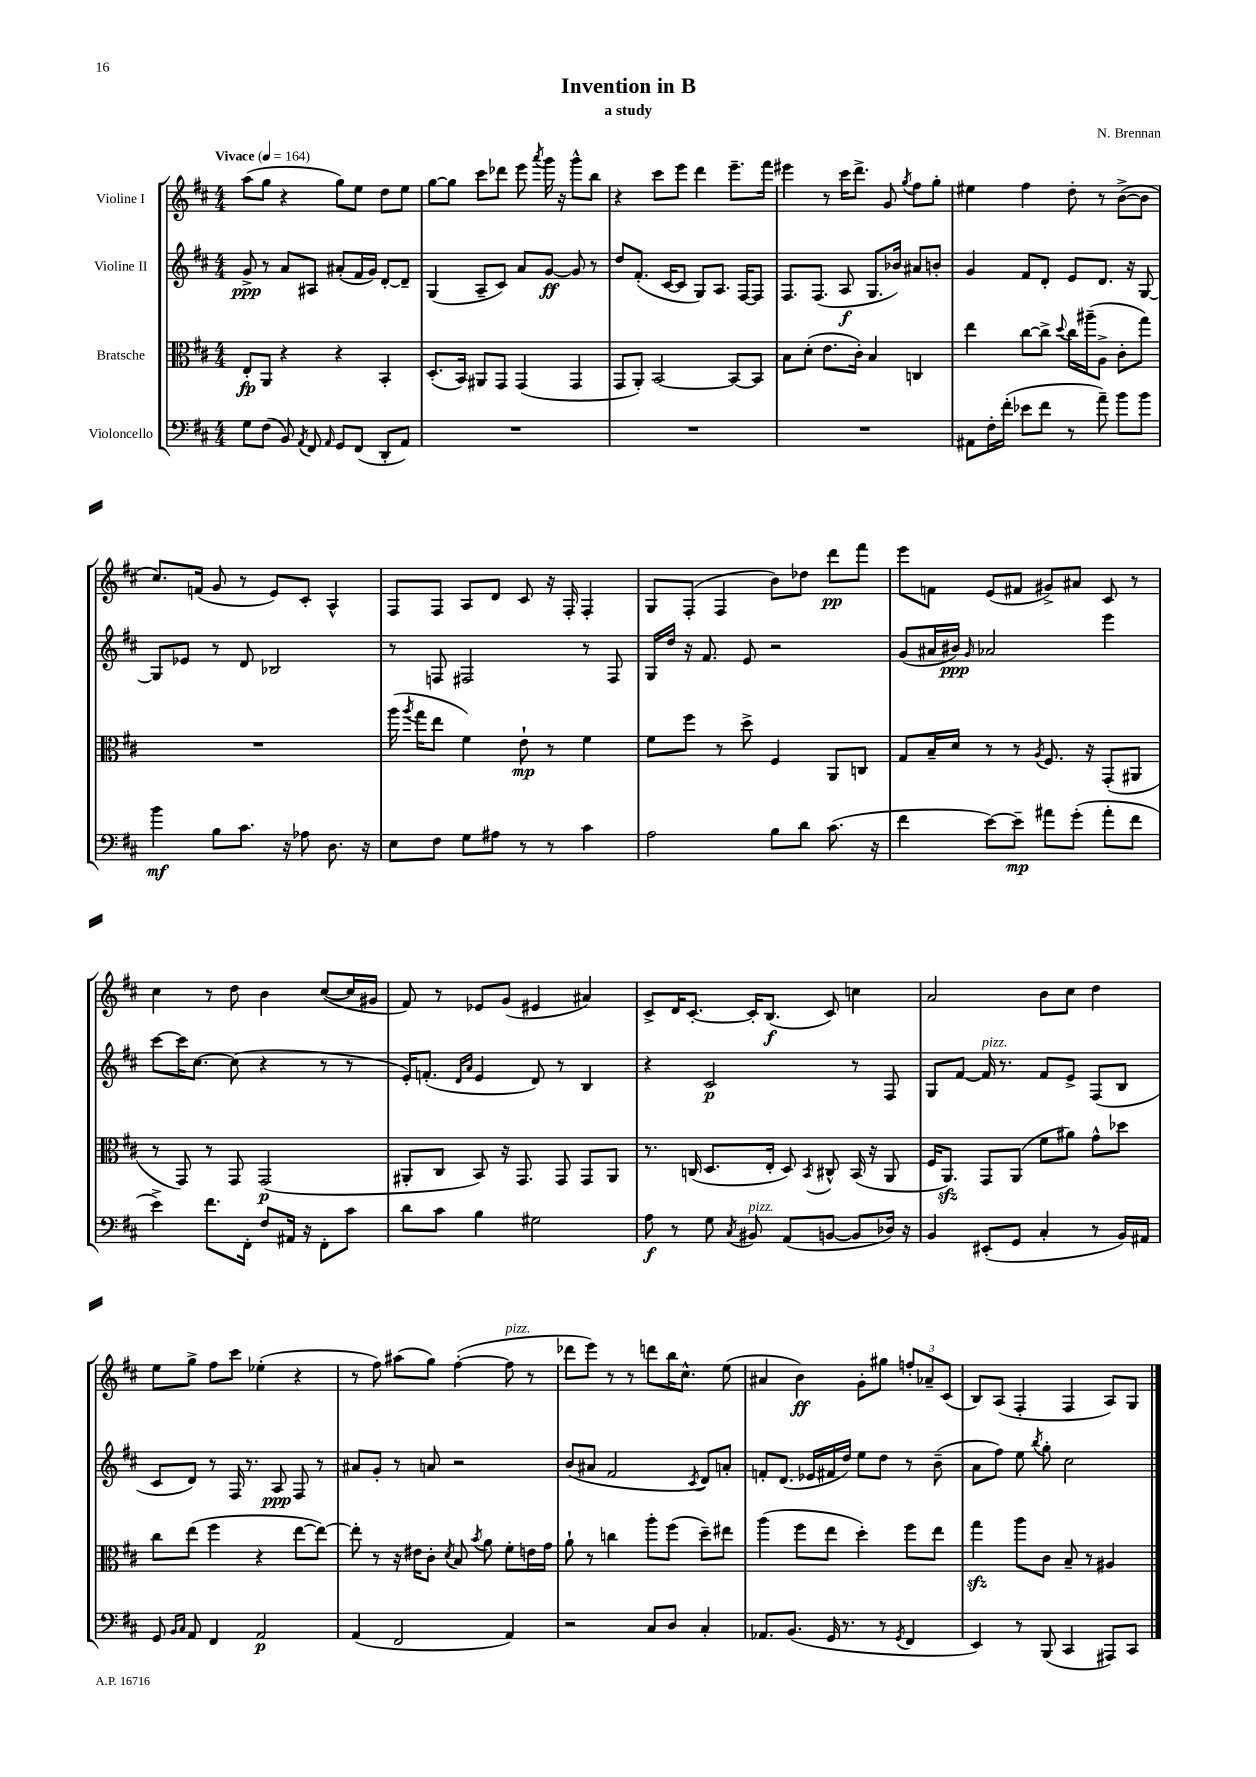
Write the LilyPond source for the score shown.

\header { title = "Invention in B" composer = "N. Brennan" subtitle = "a study" }
<<
\new StaffGroup <<
\new Staff = "s0" \with { instrumentName = "Violine I" } {
    \clef treble \key d \major \numericTimeSignature \time 4/4 \tempo "Vivace" 4 = 164
    \autoBeamOff a''8[( g''8] r4 g''8[) e''8] d''8[ e''8] |
    g''8[~ g''8] cis'''8[ des'''8] e'''8 \acciaccatura { a'''8 } g'''16 r16 g'''8[-^ b''8] |
    r4 cis'''8[ e'''8] d'''4 e'''8.[-- fis'''16] |
    eis'''4 r8 cis'''16[ d'''8.]-> g'8 \acciaccatura { g''8 } fis''8[ g''8]-. |
    eis''4 fis''4 d''8-. r8 b'8[~->( b'8] |
    cis''8.[) f'16]( g'8 r8 e'8[) cis'8]-. a4-^ |
    fis8[ fis8] a8[ d'8] cis'8 r16 fis16-. fis4-. |
    g8[ fis8]-.( fis4 b'8[) des''8] d'''8[\pp fis'''8] |
    e'''8[ f'8] e'8[( fis'8] gis'8[->) ais'8] cis'8 r8 |
    cis''4 r8 d''8 b'4 cis''8[~( cis''16 gis'16] |
    fis'8) r8 ees'8[ g'8]( eis'4 ais'4) |
    cis'8[-> d'16 cis'8.]~-. cis'16[-. b8.]\f( cis'8) c''4 |
    a'2 b'8[ cis''8] d''4 |
    e''8[ g''8]-> fis''8[ cis'''8] ees''4-.( r4 |
    r8 fis''8) ais''8[( g''8]) fis''4~-.( fis''8^\markup { \italic "pizz." } r8 |
    des'''8[ e'''8]) r8 r8 d'''8[ b''16 cis''8.]-^ e''8( |
    ais'4 b'4\ff) g'8[-. gis''8] \tuplet 3/2 { f''8[-. aes'8-- cis'8]( } |
    b8[) a8]( fis4-. fis4 a8[) g8] \bar "|." |
}
\new Staff = "s1" \with { instrumentName = "Violine II" } {
    \clef treble \key d \major \numericTimeSignature \time 4/4
    \autoBeamOff g'8->\ppp r8 a'8[ ais8] ais'8[-.( fis'16 g'16]) d'8[~-. d'8]-- |
    g4( a8[-- cis'8]) a'8[ g'8]~\ff g'8 r8 |
    d''8[ fis'8.]-.( cis'16[~ cis'8] g8[) a8.] fis16[~ fis8] |
    fis8.[ fis8.]( a8\f g8.[ bes'16]) ais'8[ b'8]-. |
    g'4 fis'8[ d'8]-. e'8[ d'8.] r16 g8~ |
    g8[ ees'8] r8 d'8 bes2 |
    r8 f8 fis2 r8 fis8 |
    g16[ d''16] r16 fis'8. e'8 r2 |
    g'8[( ais'16 bis'16]\ppp) \grace { g'16 } aes'2 e'''4 |
    cis'''8[~ cis'''16 cis''8.]~ cis''8( r4 r8 r8 |
    e'16[-.) f'8.]-.( \grace { d'16[ a'16] } e'4 d'8) r8 b4 |
    r4 cis'2\p r8 fis8 |
    g8[ fis'8]~ fis'16^\markup { \italic "pizz." } r8. fis'8[ e'8]-> fis8[( b8] |
    cis'8[ d'8]) r8 fis16 r8. a8\ppp fis8 r8 |
    ais'8[ g'8]-. r8 a'8 r2 |
    b'8[( ais'8] fis'2 \acciaccatura { cis'8 } d'8[) a'8]-. |
    f'8[-. d'8.]( ees'16[ fis'16 d''16]) e''8[ d''8] r8 b'8--( |
    a'8[ fis''8]) e''8 \acciaccatura { b''8 } g''8-. cis''2 \bar "|." |
}
\new Staff = "s2" \with { instrumentName = "Bratsche" } {
    \clef alto \key d \major \numericTimeSignature \time 4/4
    \autoBeamOff e8[-.\fp a,8] r4 r4 b,4-. |
    d8.[-.( b,16]) ais,8[ g,8] g,4( g,4 |
    g,8[ a,8]-.) b,2~ b,8[~ b,8] |
    b8[ d'8]-.( e'8.[ cis'16]-.) b4 c4 |
    e''4 cis''8[~ cis''8]-> \appoggiatura { d''8 } cis''16[ ais''16--( a8]-> cis'8[-. g''8]) |
    R1 |
    a''16( \acciaccatura { a''8 } g''16[ e''8] fis'4) e'8-!\mp r8 fis'4 |
    fis'8[ fis''8] r8 d''8-> fis4 a,8[ c8] |
    g8[ b16-- d'16] r8 r8 \acciaccatura { a8 } fis8. r16 g,8[-.( ais,8] |
    r8 g,8) r8 g,8 g,2\p( |
    ais,8[-. cis8] b,8) r16 g,8. g,8 g,8[ ais,8] |
    r8. c16( d8.[ e16]-. d8) \acciaccatura { b,8 } cis8-^ b,16( r16 a,8 |
    fis16[ a,8.]\sfz) g,8[ a,8]( fis'8[ ais'8]) g'8[-^ des''8] |
    cis''8[ e''8]( fis''4 r4 e''8[~ e''8]~) |
    e''8-. r8 r16 eis'16[ cis'8]-. \acciaccatura { d'8 } b8 \acciaccatura { b'8 } a'8 fis'8[-. e'16 g'16] |
    a'8-! r8 c''4 a''8[-. fis''8]( d''8[--) eis''8] |
    a''4( fis''8[ e''8] d''4-.) fis''8[ e''8] |
    g''4\sfz a''8[ cis'8] b8-- r8 ais4 \bar "|." |
}
\new Staff = "s3" \with { instrumentName = "Violoncello" } {
    \clef bass \key d \major \numericTimeSignature \time 4/4
    \autoBeamOff g8[ fis8]( b,8) \acciaccatura { a,8 } fis,8 \grace { a,16 } g,8[ fis,8]( d,8[-. a,8]) |
    R1 |
    R1 |
    R1 |
    ais,8[ fis16-. fis'16]-.( ees'8[ fis'8] r8 a'8--) b'8[ b'8] |
    b'4\mf b8[ cis'8.] r16 aes8 d8. r16 |
    e8[ fis8] g8[ ais8] r8 r8 cis'4 |
    a2 b8[ d'8] cis'8.( r16 |
    fis'4 e'8[~) e'8]--\mp ais'8[ g'8]-.( ais'8[-. fis'8] |
    e'4->) fis'8.[ fis,16]-. fis8[ ais,16] r16 fis,8[-. cis'8] |
    d'8[ cis'8] b4 gis2 |
    a8\f r8 g8 \acciaccatura { cis8 } bis,8^\markup { \italic "pizz." } a,8[( b,8]~ b,8[ des16]) r16 |
    b,4 eis,8[-.( g,8] cis4-. r8 b,16[) ais,16] |
    g,8 \grace { b,16[ cis16] } a,8 fis,4 a,2\p |
    a,4( fis,2 a,4) |
    r2 cis8[ d8] cis4-. |
    aes,8.[ b,8.]( g,16 r8. r8 \acciaccatura { g,8 } fis,4 |
    e,4) r8 b,,8( cis,4 ais,,8[) cis,8] \bar "|." |
}
>>
>>
\layout { \context { \Score \remove "Bar_number_engraver" } }
